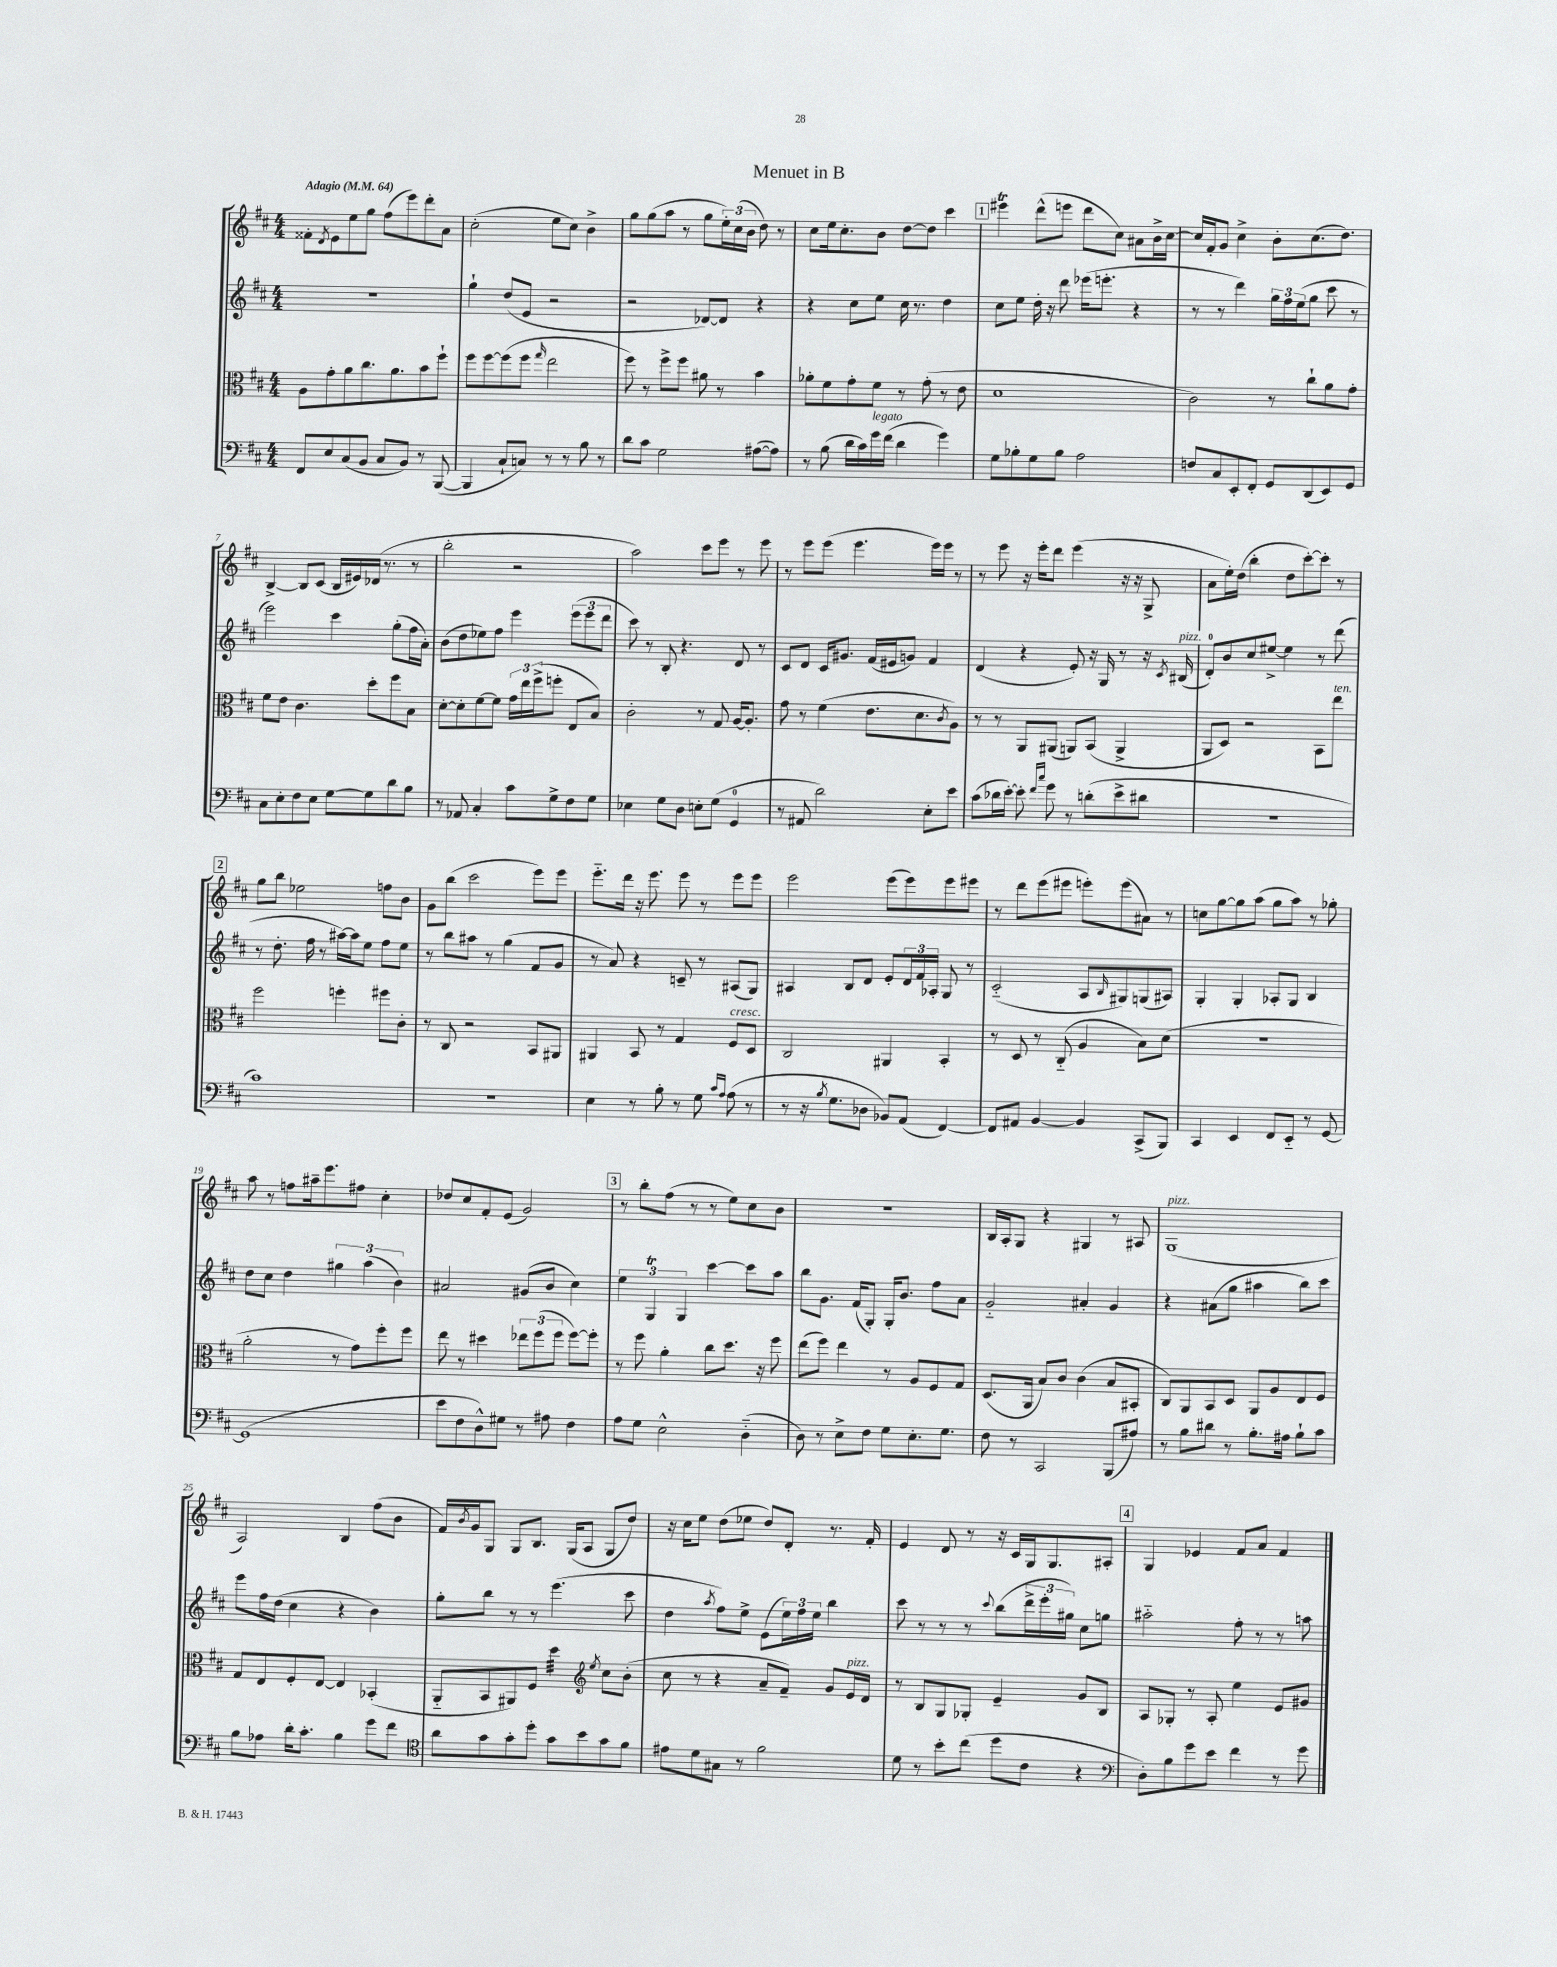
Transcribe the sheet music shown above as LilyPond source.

\header { title = "Menuet in B" }
<<
\new StaffGroup <<
\new Staff = "s0" {
    \clef treble \key d \major \numericTimeSignature \time 4/4 \tempo "Adagio" 4 = 64
    fisis'8-. \acciaccatura { d'8 } e'8 e''8 g''8 fis''8( e'''8) d'''8-. a'8 |
    cis''2-.( e''8 cis''8) b'4-> |
    g''8 g''8( a''8 r8 g''8 \tuplet 3/2 { e''16-.) cis''16( b'16 } d''8) r8 |
    cis''8 e''16 cis''8.-. b'8 d''8~ d''8 cis'''4 |
    \mark \markup { \box "1" } eis'''4\trill d'''8-^( e'''8 d'''8 cis''8) ais'8 b'16-> cis''16~ |
    cis''16 fis'16-. g'8 cis''4-> b'8-. cis''8.( d''8.) |
    b4~-> b8 cis'8( b16 eis'16) des'16( r8. r8 |
    b''2-. r2 |
    a''2) cis'''8 e'''8 r8 e'''8 |
    r8 e'''8 e'''8( e'''4. e'''16) e'''16 r8 |
    r8 e'''8 r16 e'''16-. d'''8 e'''4( r16 r16 g8-> |
    a'8 e''16-.) d''16( b''4-. d''8 cis'''8~-.) cis'''8-. r8 |
    \mark \markup { \box "2" } g''8 b''8 ees''2 f''8 b'8 |
    g'8 b''8( cis'''2 e'''8) e'''8 |
    e'''8.-_ d'''16 r16 e'''8. e'''8 r8 e'''8 e'''8 |
    e'''2 e'''8( e'''8) e'''8 eis'''8 |
    r8 d'''8 e'''8( eis'''8 e'''8-.) e'''8( ais'8) r8 |
    c''8 g''8~ g''8 a''8( g''8 a''8) r8 ges''8-. |
    a''8 r8 f''8 ais''16-- e'''8. fis''8 cis''4-. |
    des''8 cis''8 fis'8-. e'8( g'2) |
    \mark \markup { \box "3" } r8 b''8-. fis''8( r8 r8 e''8) cis''8 b'8 |
    R1 |
    b16 a16-. g8 r4 gis4 r8 ais8 |
    g1^\markup { \italic "pizz." }( |
    a2) b4 fis''8( b'8 |
    fis'16) \acciaccatura { b'8 } g'16 g8 g8 b8. g16( a8 g8 d''8) |
    r16 cis''16 e''8 d''8( ees''8 d''8) d'8-. r8. fis'16-. |
    e'4 d'8 r8 r16 cis'16 g16 g8. ais8-. |
    \mark \markup { \box "4" } g4 ees'4 fis'8 a'8 fis'4 \bar "|." |
}
\new Staff = "s1" {
    \clef treble \key d \major \numericTimeSignature \time 4/4
    R1 |
    g''4-! d''8( e'8 r2 |
    r2 des'8~) des'8 r4 |
    r4 cis''8 e''8 cis''16 r8. d''4 |
    \mark \markup { \box "1" } cis''8 e''8 d''16-. r16 d'''8 ees'''16( e'''8.-. r4 |
    r8 r8 d'''4) \tuplet 3/2 { g''16 fis''16 e''16( } g''8 cis'''8 r8 |
    e'''2) cis'''4 g''8-.( fis''16 a'16-.) |
    b'8( d''8 ees''8) fis''8 e'''4 \tuplet 3/2 { e'''8( e'''8 d'''8 } |
    cis'''8) r8 b8-. r4. d'8 r8 |
    cis'8 d'8 cis'16 gis'8. fis'16( eis'16 g'8) fis'4 |
    d'4( r4 e'8-.) r16 g16 r8 r16 \acciaccatura { cis'8 } bis16^\markup { \italic "pizz." }( |
    d'8-0-.) b'8 cis''8 eis''8~-> eis''4 r8 d'''8( |
    \mark \markup { \box "2" } r8 d''8.-. fis''16 r8 ais''16~) ais''16 e''8 fis''8 e''8 |
    r8 b''8 ais''8 r8 g''4( fis'8 g'8 |
    r8 a'8) r4 c'8-- r8 ais8( g8) |
    ais4 b8 d'8 e'8-. \tuplet 3/2 { d'16 fis'16 aes16-. } g8 r8 |
    cis'2-_( a8 \grace { b16 } gis8) g8( ais8) |
    g4-. g4-. aes8-. g8 b4 |
    d''8 cis''8 d''4 \tuplet 3/2 { gis''4 a''4( b'4) } |
    ais'2 gis'8( b'8 cis''4) |
    \mark \markup { \box "3" } \tuplet 3/2 { e''4 g4\trill g4 } cis'''4~ cis'''8 a''8 |
    b''8 g'8. fis'16( g8-.) g16-. b'8. fis''8 a'8 |
    g'2-_ ais'4-. g'4 |
    r4 ais'8( g''8 ais''4 b''8) cis'''8 |
    e'''8 fis''16 d''16( cis''4 r4 b'4) |
    g''8-. b''8 r8 r8 e'''4.( cis'''8 |
    d''4 \acciaccatura { a''8 } fis''8) e''8-> e'8( \tuplet 3/2 { e''16) fis''16 e''16 } b''4 |
    cis'''8 r8 r8 r8 \appoggiatura { cis'''8 } b''8( \tuplet 3/2 { d'''16-> e'''16-. gis''16) } cis''8 g''8 |
    \mark \markup { \box "4" } ais''2-_ fis''8-. r8 r8 a''8 \bar "|." |
}
\new Staff = "s2" {
    \clef alto \key d \major \numericTimeSignature \time 4/4
    a8 g'8-. a'8 cis''8. a'8. b'8 fis''8-! |
    fis''8 fis''8~ fis''8( fis''8 \grace { g''16 } e''2 |
    fis''8) r8 fis''8-> fis''8 ais'8 r8 b'4 |
    aes'8-. fis'8 g'8-. fis'8 r8 g'8-.( r8 e'8 |
    \mark \markup { \box "1" } d'1 |
    cis'2) r8 cis''8-! a'8 g'8-. |
    fis'8 e'8 cis'4. d''8-. fis''8 b8 |
    d'8~-. d'8-. fis'8~ fis'8 \tuplet 3/2 { g'16 e''16 fis''16->( } f''8-. e8 b8) |
    cis'2-. r8 g8 a16~ a8.-. |
    g'8 r8 fis'4( e'8. d'8. \acciaccatura { cis'8 } a8) |
    r8 r8 a,8 ais,8( a,8) b,8( a,4-> |
    a,8 d8) r2 b,8 e''8^\markup { \italic "ten." } |
    \mark \markup { \box "2" } fis''2 f''4-. fis''8 cis'8-. |
    r8 cis8 r2 b,8 ais,8 |
    ais,4 b,8 r8 g4 fis8^\markup { \italic "cresc." } d8 |
    cis2 ais,4 b,4-. |
    r8 d8 r8 cis8-_( a4 b8) d'8( |
    R1 |
    a'2-. r8 g'8) fis''8-. fis''8 |
    e''8 r8 dis''4 \tuplet 3/2 { ees''8 fis''8( fis''8 } fis''8~) fis''8-. |
    \mark \markup { \box "3" } r8 fis''8 a'4-. cis''8 d''8. r16 fis''8 |
    e''8( fis''8) e''4 r8 a8 fis8 g8 |
    d8.( a,16 b8) cis'8 cis'4( b8 bis,8-. |
    cis8) a,8 b,8 d8 a,8 a8 e8 fis8 |
    g8 e8 fis8-. e8~ e4 bes,4-.( |
    a,8-_ b,8 ais,8) fis8 \clef treble d''4:32 \acciaccatura { e''8 } cis''8 b'8-.( |
    cis''8 r8 r4 a'8-- fis'8--) g'8 e'16^\markup { \italic "pizz." } d'16 |
    r8 b8 g8 ges8-. e'4-- g'8 b8 |
    \mark \markup { \box "4" } a8 ges8-. r8 a8-. e''4 e'8 gis'8 \bar "|." |
}
\new Staff = "s3" {
    \clef bass \key d \major \numericTimeSignature \time 4/4
    fis,8 e8 cis8( b,8 cis8 b,8) r8 b,,8~( |
    b,,4 cis8-! c8) r8 r8 b8 r8 |
    d'8 cis'8 g2 ais8~( ais8) |
    r8 b8( d'16 cis'16) g'16^\markup { \italic "legato" } fis'16( d'4 g'4) |
    \mark \markup { \box "1" } g8 bes8-. g8 bes8 a2 |
    f8 cis8 e,8-. fis,8-. g,8 d,8( e,8) g,8 |
    cis8 e8-. fis8 e8 g8~ g8 d'8 b8 |
    r8 aes,8 cis4-. cis'8 g8-> fis8 g8 |
    ees4 g8 d8 e8-. g8( g,4-0 |
    r8 ais,8 d'2) e8-. e'8 |
    cis'8( des'16 e'16~-.) e'8-. \grace { fis'16 cis''16 } g'8 r8 d'8-.( e'8-> dis'8 |
    R1 |
    \mark \markup { \box "2" } cis'1) |
    R1 |
    e4 r8 b8-. r8 g8 \grace { cis'16 a16 } a8( r8 |
    r8 r16 \acciaccatura { b8 } g8. des8 bes,8) a,8( fis,4~) |
    fis,8 ais,8 b,4~ b,4 cis,8->( b,,8) |
    cis,4 e,4 fis,8 e,8-_ r8 g,8~ |
    g,1( |
    e'8 fis8 d8-^) gis8 r8 ais8 fis4 |
    \mark \markup { \box "3" } a8 g8 e2-^ d4-_( |
    d8) r8 e8-> fis8 g8 e8.-. g8. |
    fis8 r8 cis,2 b,,8( ais8) |
    r8 b8 dis'8 r8 b8.-. ais16 b8-! cis'8 |
    b8 aes8 d'16-. cis'8.-. b4 g'8 fis'8 |
    \clef tenor a'8 g'8 g'8-. d''8-. g'8 b'8 g'8 fis'8 |
    eis'8 d'8 gis8 r8 fis'2 |
    d'8 r8 b'8-. cis''8( d''8 cis'8 r4 |
    \mark \markup { \box "4" } \clef bass d8-.) b8 g'8 e'8 fis'4 r8 g'8 \bar "|." |
}
>>
>>
